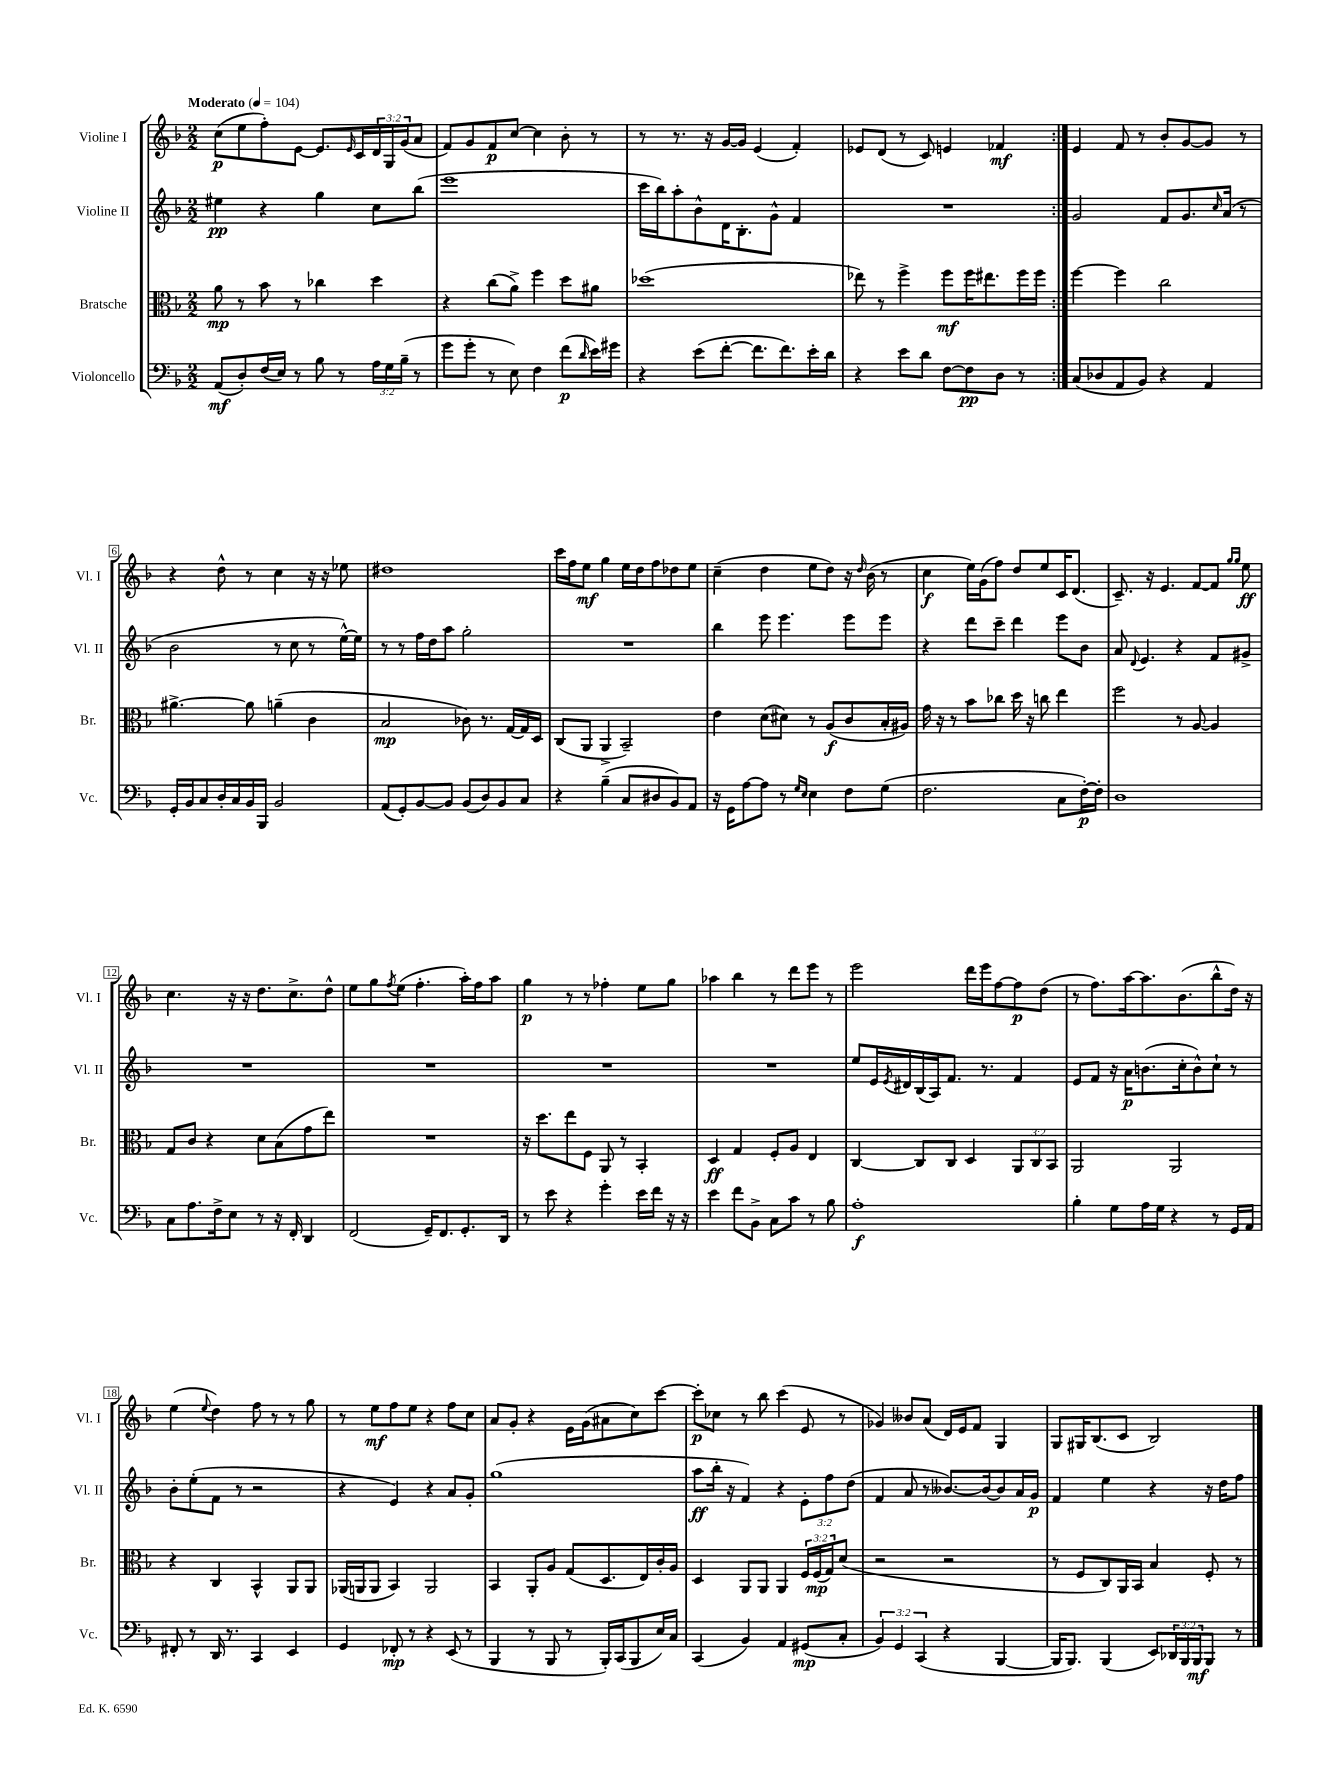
<<
\new StaffGroup <<
\new Staff = "s0" \with { instrumentName = "Violine I" shortInstrumentName = "Vl. I" } {
    \clef treble \key f \major \numericTimeSignature \time 2/2 \override Staff.TupletNumber.text = #tuplet-number::calc-fraction-text \tempo "Moderato" 4 = 104
    \repeat volta 2 { c''8\p( e''8 f''8-.) e'8~ e'8. \grace { e'16 } c'16 \tuplet 3/2 { d'16 g16 g'16( } a'8 |
    f'8) g'8 f'8\p c''8~ c''4 bes'8-. r8 |
    r8 r8. r16 g'16~ g'16 e'4( f'4-.) |
    ees'8 d'8( r8 c'8) e'4 fes'4\mf | }
    e'4 f'8 r8 bes'8-. g'8~ g'8 r8 |
    r4 d''8-^ r8 c''4 r16 r16 ees''8 |
    dis''1 |
    c'''16 f''16 e''8\mf g''4 e''16 d''16 f''8 des''8 e''8 |
    c''4--( d''4 e''8 d''8) r16 \grace { d''16 } bes'16( r8 |
    c''4\f e''16) g'16( f''8) d''8 e''8 c'16 d'8.( |
    c'8.--) r16 e'4. f'8~ f'8 \grace { g''16 g''16 } e''8\ff |
    c''4. r16 r16 d''8. c''8.-> d''8-^ |
    e''8 g''8 \acciaccatura { f''8 } e''8( f''4.-. a''16-.) f''16 a''8 |
    g''4\p r8 r8 fes''4-. e''8 g''8 |
    aes''4 bes''4 r8 d'''8 e'''8 r8 |
    e'''2 d'''16 e'''16 f''8~ f''8\p d''8( |
    r8 f''8.) a''16~ a''8. bes'8.( bes''8-^ d''16) r16 |
    e''4( \appoggiatura { e''8 } d''4) f''8 r8 r8 g''8 |
    r8 e''8\mf f''8 e''8 r4 f''8 c''8 |
    a'8 g'8-. r4 e'16 g'16( ais'8 c''8) c'''8~ |
    c'''8-.\p ces''8 r8 bes''8 c'''4( e'8 r8 |
    ges'4) beses'8 a'8( d'16) e'16 f'8 g4 |
    g8 gis16 bes8.( c'8 bes2) \bar "|." |
}
\new Staff = "s1" \with { instrumentName = "Violine II" shortInstrumentName = "Vl. II" } {
    \clef treble \key f \major \numericTimeSignature \time 2/2 \override Staff.TupletNumber.text = #tuplet-number::calc-fraction-text
    \repeat volta 2 { eis''4\pp r4 g''4 c''8 bes''8( |
    e'''1 |
    c'''16 bes''16) a''8-. bes'8-^ d'16 bes8.-. g'8-^ f'4 |
    R1 | }
    g'2 f'8 g'8. \grace { c''16 } a'16( r8 |
    bes'2 r8 c''8 r8 e''16~-^) e''16 |
    r8 r8 f''16 d''16 a''8 g''2-. |
    R1 |
    bes''4 e'''8 e'''4. e'''8 e'''8 |
    r4 d'''8 c'''8-- d'''4 e'''8 bes'8 |
    a'8 \appoggiatura { d'8 } e'4. r4 f'8 gis'8-> |
    R1 |
    R1 |
    R1 |
    R1 |
    e''8 e'16 \acciaccatura { e'8 } dis'16 bes16( a16) f'8. r8. f'4 |
    e'8 f'8 r16 a'16\p b'8.( c''16-. b'8-^) c''8-! r8 |
    bes'8-. e''8-.( f'8 r8 r2 |
    r4 e'4) r4 a'8 g'8-. |
    g''1( |
    a''8\ff bes''16-. r16 f'4) r4 \tuplet 3/2 { e'8-. f''8 d''8( } |
    f'4 a'8 r8 beses'8.~) beses'16~ beses'8 a'16 g'16\p |
    f'4 e''4 r4 r16 d''16 f''8 \bar "|." |
}
\new Staff = "s2" \with { instrumentName = "Bratsche" shortInstrumentName = "Br." } {
    \clef alto \key f \major \numericTimeSignature \time 2/2 \override Staff.TupletNumber.text = #tuplet-number::calc-fraction-text
    \repeat volta 2 { a'8\mp r8 bes'8 r8 ces''4 d''4 |
    r4 c''8( a'8->) f''4 d''8 ais'8 |
    des''1( |
    ees''8) r8 f''4-> f''8\mf f''16 eis''8. f''16 f''16 | }
    f''4~ f''4 c''2 |
    ais'4.~-> ais'8 a'4--( c'4 |
    bes2\mp ces'8) r8. g16~ g16 d16 |
    c8( a,8 a,4-> bes,2--) |
    e'4 d'8( dis'8) r8 a8\f( c'8 bes16-. ais16) |
    g'16 r16 r8 bes'8 ces''8 d''16 r16 c''8 e''4 |
    f''2 r8 a8~ a4 |
    g8 c'8 r4 d'8 bes8( g'8 e''8) |
    R1 |
    r16 d''8. e''8 f8 a,8 r8 bes,4-. |
    d4\ff g4 f8-. a8 e4 |
    c4~ c8 c8 d4 \tuplet 3/2 { a,8 c8 bes,8 } |
    a,2 a,2 |
    r4 c4 bes,4-^ a,8 a,8 |
    aes,16( a,16 a,8 bes,4) a,2 |
    bes,4 a,8-. a8 g8( d8. e16) c'16-. a16 |
    d4 a,8 a,8 a,4 \tuplet 3/2 { f16 f16\mp( g16) } d'8( |
    r2 r2 |
    r8 f8 c8) a,16 bes,16 bes4 f8-. r8 \bar "|." |
}
\new Staff = "s3" \with { instrumentName = "Violoncello" shortInstrumentName = "Vc." } {
    \clef bass \key f \major \numericTimeSignature \time 2/2 \override Staff.TupletNumber.text = #tuplet-number::calc-fraction-text
    \repeat volta 2 { a,8\mf( d8-.) f16( e16) r8 bes8 r8 \tuplet 3/2 { a16 g16 bes16--( } r8 |
    g'8 g'8-. r8 e8) f4 f'8\p( \grace { d'16 } e'16) gis'16 |
    r4 e'8( f'8~-. f'8. f'8.) e'16-. d'16 |
    r4 e'8 d'8 f8~ f8\pp d8 r8 | }
    c8( des8 a,8 bes,8) r4 a,4 |
    g,16-. bes,16 c8 d16-. c16 bes,16 bes,,16 bes,2 |
    a,8( g,8-.) bes,8~ bes,8 bes,8( d8) bes,8 c8 |
    r4 bes4--( c8 dis8 bes,8) a,8 |
    r16 g,16 a8~ a8 r8 \grace { g16 e16 } e4 f8 g8( |
    f2. c8 f16~-.\p) f16-. |
    d1 |
    c8 a8. f16-> e8 r8 r16 f,16-. d,4 |
    f,2( g,16--) f,8. g,8.-. d,16 |
    r8 e'8 r4 g'4-. e'16 f'16 r16 r16 |
    e'4 f'8 bes,8-> c8 c'8 r8 bes8 |
    a1-.\f |
    bes4-. g8 a16 g16 r4 r8 g,16 a,16 |
    fis,8-. r8 d,16 r8. c,4 e,4 |
    g,4 fes,8-.\mp r8 r4 e,8( r8 |
    bes,,4 r8 bes,,8 r8 bes,,16-.) c,16( bes,,8 e16) c16 |
    c,4( bes,4) a,4 gis,8\mp( c8-. |
    \tuplet 3/2 { bes,4) g,4 c,4( } r4 bes,,4~ |
    bes,,16 bes,,8.) bes,,4( e,8) \tuplet 3/2 { des,16 bes,,16 bes,,16\mf } bes,,8 r8 \bar "|." |
}
>>
>>
\layout { \context { \Score \override BarNumber.stencil = #(make-stencil-boxer 0.1 0.3 ly:text-interface::print) } }
